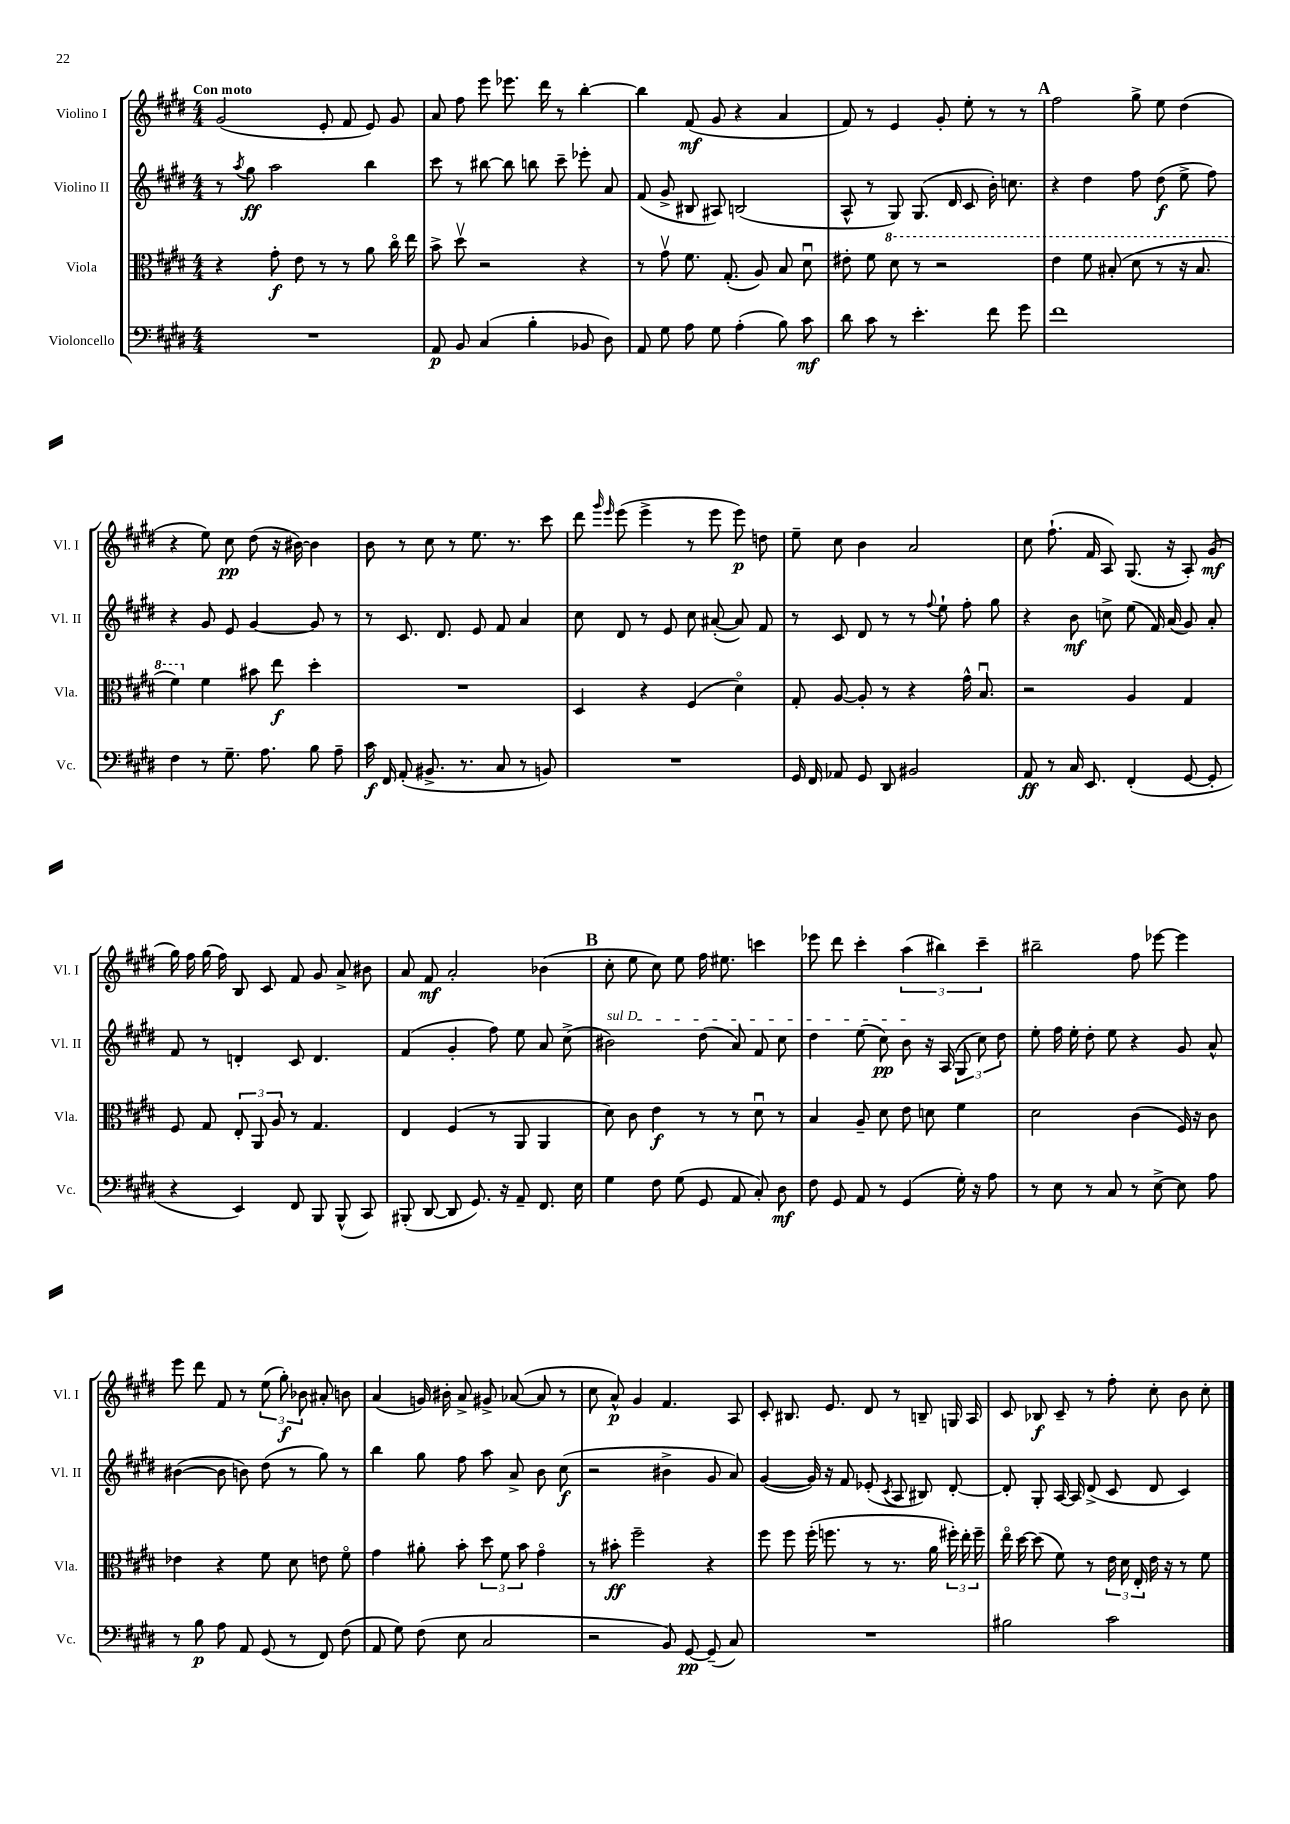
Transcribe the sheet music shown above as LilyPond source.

<<
\new StaffGroup <<
\new Staff = "s0" \with { instrumentName = "Violino I" shortInstrumentName = "Vl. I" } {
    \clef treble \key e \major \numericTimeSignature \time 4/4 \tempo "Con moto"
    \autoBeamOff gis'2( e'8-. fis'8 e'8) gis'8 |
    a'8 fis''8 e'''8 ees'''8. dis'''16 r8 b''4~-. |
    b''4 fis'8\mf( gis'8 r4 a'4 |
    fis'8) r8 e'4 gis'8-. e''8-. r8 r8 |
    \mark \markup { \bold "A" } fis''2 gis''8-> e''8 dis''4( |
    r4 e''8) cis''8\pp dis''8( r16 bis'16~) bis'4 |
    b'8 r8 cis''8 r8 e''8. r8. cis'''8 |
    dis'''8 \grace { gis'''16 e'''16 } e'''8( e'''4-> r8 e'''8 e'''8\p) d''8 |
    e''8-- cis''8 b'4 a'2 |
    cis''8 fis''8.-!( fis'16 a8) gis8.( r16 a8-.) gis'8\mf( |
    gis''16) fis''16 gis''16( fis''16) b8 cis'8 fis'8 gis'8 a'8-> bis'8 |
    a'8 fis'8\mf a'2-. bes'4( |
    \mark \markup { \bold "B" } cis''8-. e''8 cis''8) e''8 fis''16 eis''8. c'''4 |
    ees'''8 dis'''8 cis'''4-. \tuplet 3/2 { a''4( bis''4) cis'''4-- } |
    bis''2-- fis''8 ees'''8~ ees'''4 |
    e'''8 dis'''8 fis'8 r8 \tuplet 3/2 { e''8( gis''8-.\f) bes'8 } ais'8-. b'8 |
    a'4( g'16) bis'16-. a'8-> gis'8-> aes'8~( aes'8 r8 |
    cis''8 a'8-^\p) gis'4 fis'4. a8 |
    cis'8-. bis8. e'8. dis'8 r8 b8-- g16 a16 |
    cis'8 bes8\f cis'8-- r8 fis''8-. cis''8-. b'8 cis''8-. \bar "|." |
}
\new Staff = "s1" \with { instrumentName = "Violino II" shortInstrumentName = "Vl. II" } {
    \clef treble \key e \major \numericTimeSignature \time 4/4
    \autoBeamOff r8 \acciaccatura { a''8 } gis''8\ff a''2 b''4 |
    cis'''8 r8 bis''8~ bis''8 b''8 cis'''8-- ees'''8-. a'8 |
    fis'8( gis'8-> bis8 ais8) b2( |
    a8-^ r8 gis8) gis8.( dis'16 cis'8 b'16-.) c''8. |
    \mark \markup { \bold "A" } r4 dis''4 fis''8 dis''8\f( e''8-> fis''8) |
    r4 gis'8 e'8 gis'4~ gis'8 r8 |
    r8 cis'8. dis'8. e'8 fis'8 a'4 |
    cis''8 dis'8 r8 e'8 cis''8 ais'8~-.( ais'8) fis'8 |
    r8 cis'8 dis'8 r8 r8 \appoggiatura { fis''8 } e''8-! fis''8-. gis''8 |
    r4 b'8\mf c''8-> e''8( fis'16) a'16( gis'8) a'8-. |
    fis'8 r8 d'4-. cis'8 d'4. |
    fis'4( gis'4-. fis''8) e''8 a'8 cis''8->( |
    \mark \markup { \bold "B" } \once \override TextSpanner.bound-details.left.text = \markup { \italic "sul D" } bis'2\startTextSpan) dis''8( a'8) fis'8 cis''8 |
    dis''4 e''8( cis''8\pp) b'8\stopTextSpan r16 a16( \tuplet 3/2 { gis8 cis''8) dis''8 } |
    e''8-. fis''16 e''16-. dis''8-. e''8 r4 gis'8 a'8-^ |
    bis'4~( bis'8 b'8) dis''8( r8 gis''8) r8 |
    b''4 gis''8 fis''8 a''8 a'8-> b'8 cis''8\f( |
    r2 bis'4-> gis'8 a'8) |
    gis'4~( gis'16) r16 fis'8 ees'8-.( \acciaccatura { cis'8 } a8 bis8) dis'8~-. |
    dis'8-. gis8-. a16~ a16 dis'8->( cis'8 dis'8 cis'4) \bar "|." |
}
\new Staff = "s2" \with { instrumentName = "Viola" shortInstrumentName = "Vla." } {
    \clef alto \key e \major \numericTimeSignature \time 4/4
    \autoBeamOff r4 gis'8-.\f e'8 r8 r8 a'8 cis''16\flageolet e''16 |
    b'8-> dis''8\upbow r2 r4 |
    r8 gis'8\upbow fis'8. gis8.-.( a8) b8 dis'8\downbow |
    eis'8-. fis'8 \ottava #1 dis''8 r8 r2 |
    \mark \markup { \bold "A" } e''4 fis''8 bis'8-.( dis''8 r8 r16 bis'8. |
    fis''4) \ottava #0 fis'4 bis'8 e''8\f dis''4-. |
    R1 |
    dis4 r4 fis4( dis'4\flageolet) |
    gis8-. a8~ a8-. r8 r4 gis'16-^ b8.\downbow |
    r2 a4 gis4 |
    fis8 gis8 \tuplet 3/2 { e8-. a,8 a8 } r8 gis4. |
    e4 fis4( r8 a,8 a,4 |
    \mark \markup { \bold "B" } dis'8) cis'8 e'4\f r8 r8 dis'8\downbow r8 |
    b4 a8-- dis'8 e'8 d'8 fis'4 |
    dis'2 cis'4( fis16) r16 cis'8 |
    ees'4 r4 fis'8 dis'8 e'8 fis'8\flageolet |
    gis'4 ais'8-. b'8-. \tuplet 3/2 { dis''8 fis'8 b'8 } gis'4\flageolet |
    r8 bis'8-.\ff fis''2-- r4 |
    fis''8 fis''8 fis''16-.( f''8. r8 r8. a'16 \tuplet 3/2 { fis''16-.) e''16-. fis''16-- } |
    e''16\flageolet dis''16~ dis''8( fis'8) r8 \tuplet 3/2 { e'16 dis'16 e16-. } e'16 r16 r8 fis'8 \bar "|." |
}
\new Staff = "s3" \with { instrumentName = "Violoncello" shortInstrumentName = "Vc." } {
    \clef bass \key e \major \numericTimeSignature \time 4/4
    \autoBeamOff R1 |
    a,8\p b,8 cis4( b4-. bes,8 dis8) |
    a,8 gis8 a8 gis8 a4-.( b8) cis'8\mf |
    dis'8 cis'8 r8 e'4.-. fis'8 gis'8 |
    \mark \markup { \bold "A" } fis'1 |
    fis4 r8 gis8.-- a8. b8 a8-- |
    cis'16\f fis,16 a,8-.( bis,8.-> r8. cis8 r8 b,8) |
    R1 |
    gis,16 fis,16 aes,8 gis,8 dis,8 bis,2 |
    a,8\ff r8 cis16 e,8. fis,4-.( gis,8~ gis,8-. |
    r4 e,4) fis,8 b,,8 b,,8-^( cis,8) |
    bis,,8-.( dis,8~ dis,8 gis,8.) r16 a,8-- fis,8. e16 |
    \mark \markup { \bold "B" } gis4 fis8 gis8( gis,8 a,8 cis8-.) dis8\mf |
    fis8 gis,8 a,8 r8 gis,4( gis16-.) r16 a8 |
    r8 e8 r8 cis8 r8 e8~-> e8 a8 |
    r8 b8\p a8 a,8 gis,8( r8 fis,8) fis8( |
    a,8 gis8) fis8( e8 cis2 |
    r2 b,8) gis,8~\pp gis,8--( cis8) |
    R1 |
    bis2 cis'2 \bar "|." |
}
>>
>>
\layout { \context { \Score \remove "Bar_number_engraver" } }
